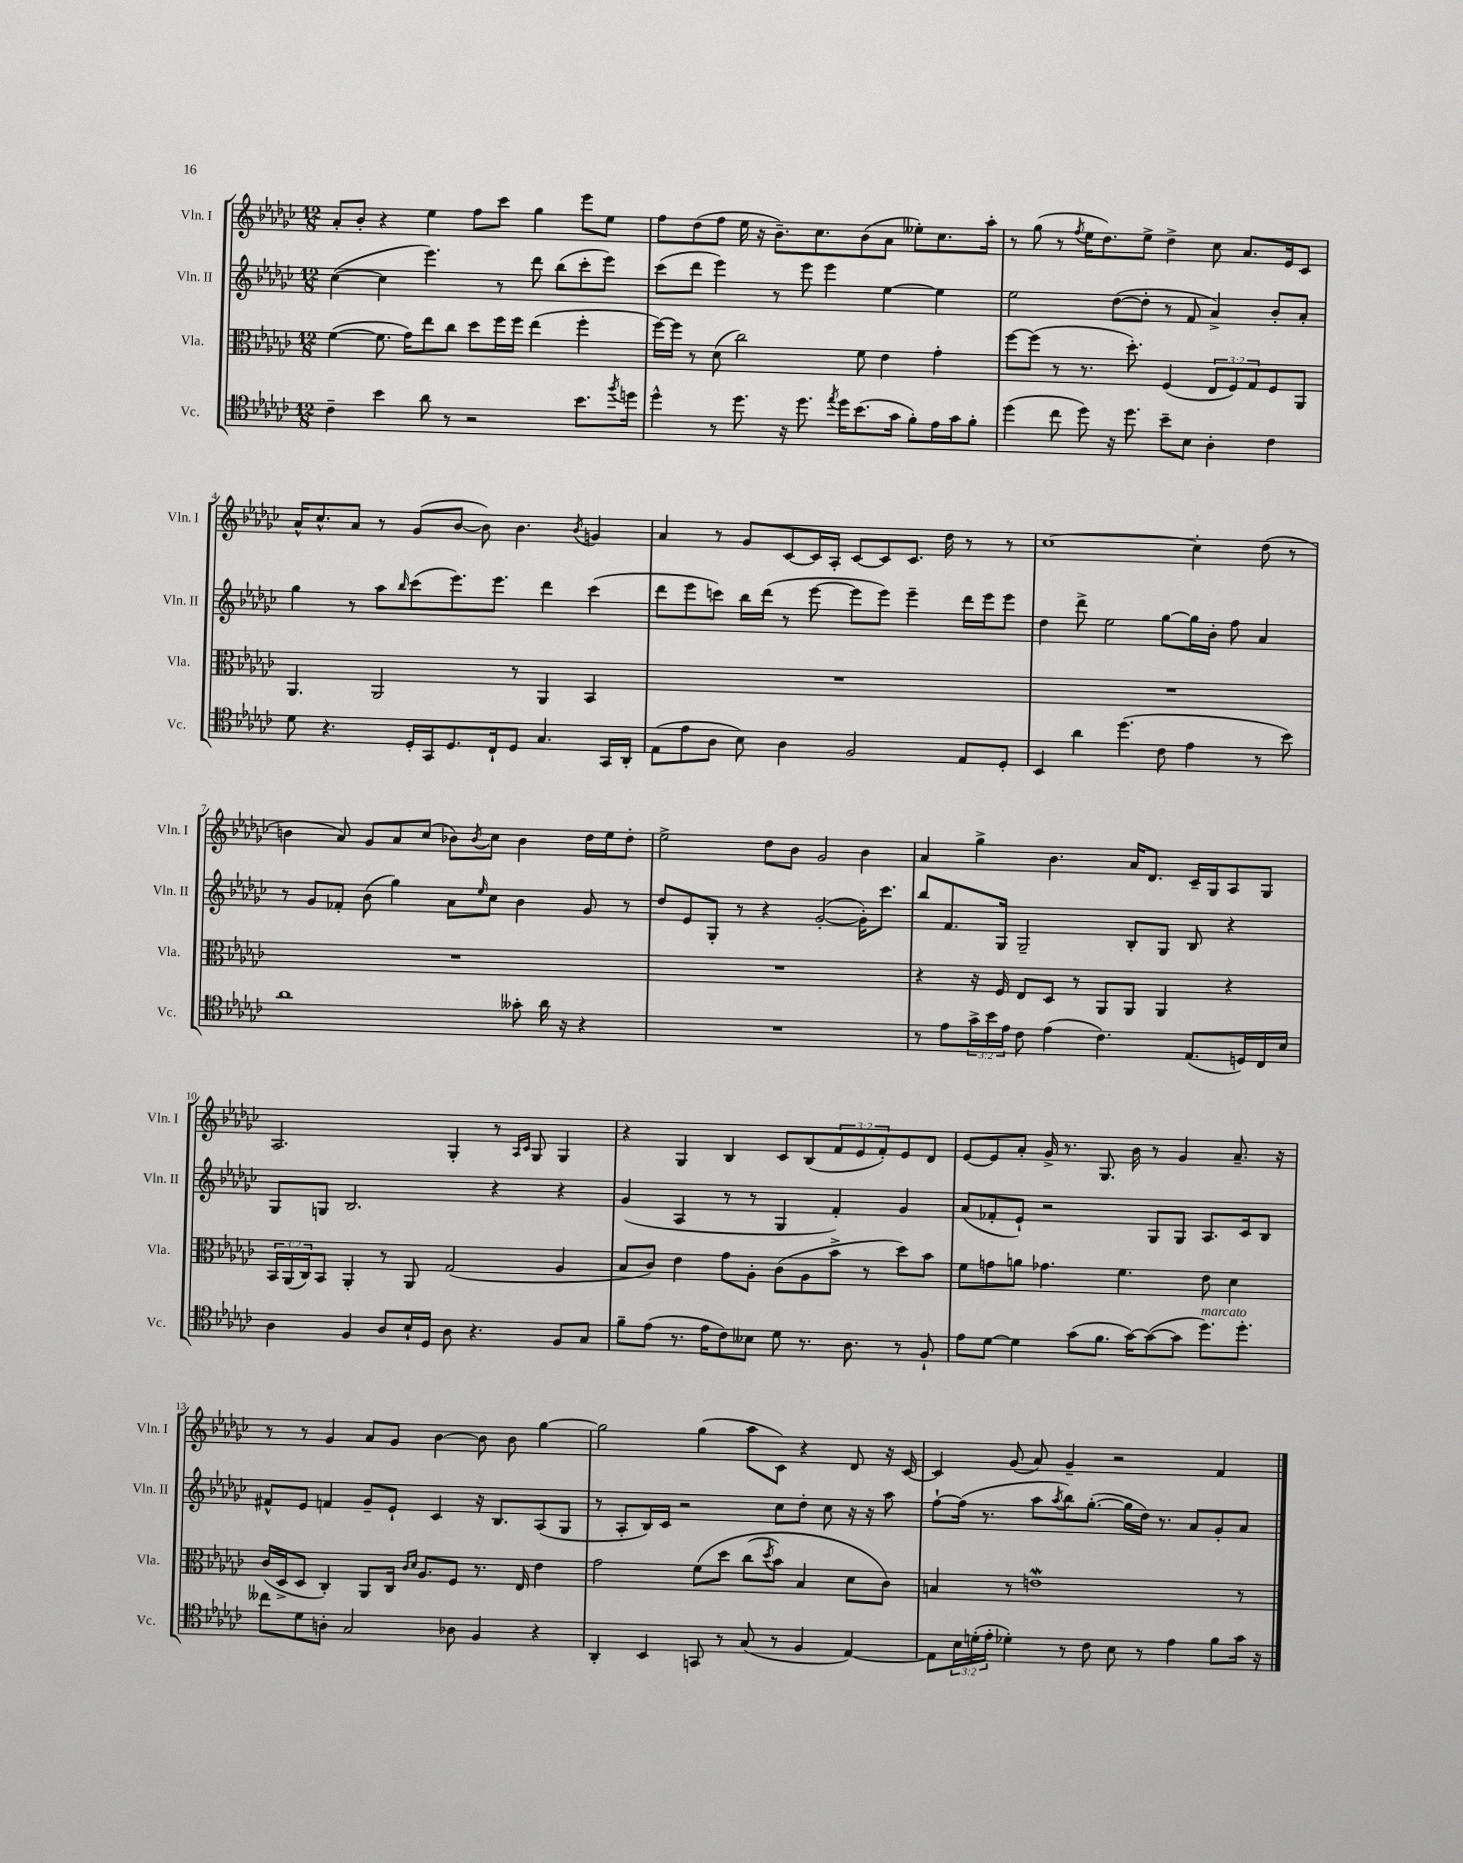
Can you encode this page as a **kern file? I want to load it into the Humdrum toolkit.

**kern	**kern	**kern	**kern
*part4	*part3	*part2	*part1
*staff4	*staff3	*staff2	*staff1
*I"Vc.	*I"Vla.	*I"Vln. II	*I"Vln. I
*I'Vc.	*I'Vla.	*I'Vln. II	*I'Vln. I
*clefC4	*clefC3	*clefG2	*clefG2
*k[b-e-a-d-g-c-]	*k[b-e-a-d-g-c-]	*k[b-e-a-d-g-c-]	*k[b-e-a-d-g-c-]
*M12/8	*M12/8	*M12/8	*M12/8
=1	=1	=1	=1
4c-~\	([4f\	([4cc-\	8a-'/L
.	.	.	8b-'/J
4b-\	8.f\]	4cc-\]	4r
.	16g-\KL)	.	.
8a-\	8ee-\	4.eee-\)	4ee-\
8r	8cc-\J	.	.
2r	8dd-\L	.	8ff\L
.	16ff\L	8r	8ccc-\J
.	16ff\JJ	.	.
.	(4ee-\	8ddd-\	4gg-\
.	.	(8bb-\L	.
8.b-\L	4ff'\	8ccc-'\	8eee-\L
.	.	8eee-\J)	8ee-\J
8qff/	.	.	.
16ddn\Jk	.	.	.
=2	=2	=2	=2
4dd-^^\	[16ff\LL)	(8ccc-\L	8ff\L
.	16ff\JJ]	.	.
.	8r	8ddd-\J	(8dd-\
8r	(8d-\	4eee-\)	8ff\J
8.dd-\	2cc-\)	.	16ee-\
.	.	.	16r
.	.	8r	8.b-~\L)
16r	.	.	.
8.dd-\	.	8eee-\	.
.	.	.	8.cc-\
.	.	4eee-\	.
8qee-/	.	.	.
16dd-\KL	.	.	.
(8.b-\	8f\	.	(8b-\
.	4e-\	[4ee-\	8a-\J
16g-\Jk	.	.	.
8f'\L)	.	.	8ee--X'\L)
16e-\L	4g-'\	4ee-\]	8.cc-\
16g-\J	.	.	.
8f'\J	.	.	.
.	.	.	16aa-'\Jk
=3	=3	=3	=3
(4dd-\	[8ff\L	2ee-\	8r
.	(8ff\J]	.	(8gg-\
8cc-\	8r	.	8r
.	.	.	8qff/
8dd-\)	8.r	.	16ee-\KL
.	.	.	8.dd-\)
16r	.	([8dd-\L	.
8.dd-\	8.dd-'\)	.	.
.	.	8dd-'\J]	8ee-^\J
8b-~\L	(4F/	8r	4dd-^\
8B-\J	.	8f/	.
4A-'\	12E-/L	4a-^/)	8cc-\
.	12F/)	.	.
.	.	.	8.a-/L
.	12G-/	.	.
4c-\	8F/	8b-'/L	.
.	.	.	16e-/k
.	8AA-/J	8a-'/J	8c-/J
!!LO:LB:g=z
=4	=4	=4	=4
8d-\	4.AA-/	4gg-\	16a-^^/KL
.	.	.	8.cc-^^/
4.r	.	.	.
.	.	8r	8a-/J
.	2AA-/	8aa-\L	8r
.	.	16qqbb-/	.
16D-'/LL	.	(8ccc-\	(8g-/L
16GG-/J	.	.	.
8.D-/	.	8.eee-\)	[8b-/J
.	.	.	8b-\])
16C-`/k	.	8.eee-\J	.
8D-/J	8r	.	4.b-\
4.G-/	4AA-/	4ddd-\	.
.	.	.	8qb-/
.	4BB-/	(4ccc-\	4gn/
16GG-/LL	.	.	.
16AA-'/JJ	.	.	.
=5	=5	=5	=5
(8E-\L	1.r	8ddd-\L	4a-/
8e-\	.	8eee-\	.
8A-\J	.	8cccn\J)	8r
8B-\)	.	16bb-\LL	8g-/L
.	.	(16ddd-\JJ	.
4A-\	.	8r	[8c-/
.	.	[8eee-\	16c-/L]
.	.	.	16A-'/JJ
2F/	.	8eee-\L]	[8c-/L
.	.	8eee-\J)	8c-/]
.	.	4eee-~\	8.c-/J
.	.	.	16dd-\
8E-/L	.	16ddd-\LL	8r
.	.	16eee-\J	.
8D-'/J	.	8eee-\J	8r
=6	=6	=6	=6
4BB-/	1.r	4dd-\	[1cc-
4a-\	.	8ddd-^\	.
.	.	2ee-\	.
(4.dd-\	.	.	.
8c-\	.	[8gg-\L	.
4e-\	.	16gg-\L]	4cc-'\]
.	.	16b-'\JJ	.
.	.	8ff\	.
8r	.	4a-/	(8dd-\
8b-\)	.	.	8r
!!LO:LB:g=z
=7	=7	=7	=7
1a-	1.r	8r	4bn\
.	.	8g-/L	.
.	.	8f-X'/J	8a-/)
.	.	(8b-\	8g-/L
.	.	4gg-\)	8a-/
.	.	.	(8cc-/J
.	.	8a-\L	8b-X\L)
.	.	16qqee-/	8qb-/
.	.	8cc-\J	8cc-\J
8g--X'\	.	4b-\	4b-\
16a-\	.	.	.
16r	.	.	.
4r	.	8g-/	16dd-\LL
.	.	.	16ee-\J
.	.	8r	8dd-'\J
=8	=8	=8	=8
1.r	1.r	8dd-/L	2ee-^\
.	.	8e-/	.
.	.	8G-'/J	.
.	.	8r	.
.	.	4r	8dd-\L
.	.	.	8b-\J
.	.	([2g-'/	2g-/
.	.	16g-'\KL])	4b-\
.	.	8.ccc-\J	.
=9	=9	=9	=9
8r	4r	8bb-/L	4a-/
8e-\L	.	8.f/	.
24g-^\L	16r	.	4gg-^\
24b-\	.	.	.
.	16F/	16G-/Jk	.
24e-\JJ	.	.	.
8c-\	8E-/L	2G-~/	.
(4e-\	8D-/J	.	4.b-\
.	8r	.	.
4.c-\)	8AA-/L	.	.
.	8AA-/J	8B-'/L	16a-/KL
.	.	.	8.d-/J
.	4AA-/	8G-/J	.
(8.E-/L	.	8B-/	16c-~/LL
.	.	.	16G-/J
.	4r	4r	8A-/
16Dn/L)	.	.	.
16C-/	.	.	8G-/J
16B-/JJ	.	.	.
!!LO:LB:g=z
=10	=10	=10	=10
4A-\	24BB-/LL	8G-/L	2.A-/
.	(24AA-/	.	.
.	24C-/J)	.	.
.	8BB-/J	8Gn/J	.
4F/	4AA-'/	2.B-/	.
8A-/L	8r	.	.
16B-`/L	8AA-/	.	.
16D-/JJ	.	.	.
8A-\	(2G-/	.	4G-'/
4.r	.	.	.
.	.	4r	8r
.	.	.	16qqA-/LL
.	.	.	16qqc-/JJ
.	.	.	8G-/
8F/L	4A-/	4r	4G-/
8G-/J	.	.	.
=11	=11	=11	=11
8f~\L	8B-/L	(4g-/	4r
(8e-\J	8c-/J)	.	.
8.r	4e-\	4A-/	4G-/
16e-\KL	.	.	.
8c-\)	8g-\L	8r	4B-/
8B--X\J	8A-'\J	8r	.
8d-\	(8c-\L	4G-/	8c-/L
8.r	8A-\	.	(8B-/
.	8b-^\J	4f'/)	12f/
8.A-\	.	.	.
.	.	.	12e-/
.	8r	.	.
.	.	.	12f'/)
8r	8dd-\L)	4g-/	8e-/
8F`/	8b-\J	.	8d-/J
=12	=12	=12	=12
8e-\L	8f\L	(8a-/L	[8e-/L
[8d-\J	8gn\	8f-X'/	8e-/]
4d-\]	8an\J	8e-`/J)	8a-'/J
.	4.g-X\	2r	16g-^/
.	.	.	8.r
(8g-\L	.	.	.
8.f\J	.	.	8.G-/
.	4.f\	.	.
[16g-\KL)	.	.	16b-\
(8g-\_	.	8G-/L	8r
8g-\J]	.	8G-/J	4g-/
!LO:TX:a:i:t=marcato	!	!	!
8.dd-\L)	8e-\	8.A-/L	.
.	4d-\	.	8.a-~/
8.dd-'\J	.	16c-/k	.
.	.	8B-/J	.
.	.	.	16r
!!LO:LB:g=z
=13	=13	=13	=13
8cc--X\L	(16c-/LL	8f#X^^/L	8r
.	16D-^/J	.	.
8d-\	8D-/J	8e-/J	8r
8An'\J	4C-'/)	4fn/	4g-/
2G-/	.	.	.
.	8AA-/L	8g-~/L	8a-/L
.	16C-/Jk	8e-`/J	8g-/J
.	16qqc-/LL	.	.
.	16qqd-/JJ	.	.
.	8.A-/L	.	.
.	.	4c-/	[4b-\
8A-X\	8F/J	.	.
4F/	8.r	16r	8b-\]
.	.	8.B-/L	.
.	.	.	8b-\
.	16E-/	.	.
4r	4e-\	(8A-/	[4gg-\
.	.	8G-/J	.
=14	=14	=14	=14
4AA-'/	2g-\	8r	2gg-\]
.	.	8A-'/L	.
4BB-/	.	16B-/L)	.
.	.	16c-/JJ	.
.	.	2r	.
8GGn/	(8f\L	.	(4gg-\
8r	8dd-\J	.	.
(8G-/	(8cc-\L	.	8aa-\L
.	8qdd-/	.	.
8r	8b-\J)	8cc-\L	8c-\J)
4F/	4B-/	8dd-'\J	4r
.	.	8cc-\	.
[4E-/)	8d-\L	16r	8d-/
.	.	16r	.
.	8c-\J)	8aa-\	16r
.	.	.	[16c-/
=15	=15	=15	=15
8E-\L]	4Bn/	[8ff`\L	4c-/]
24B-\L	.	(16ff\Jk]	.
(24dn'\	.	.	.
.	.	8.r	.
24e-'\JJ	.	.	.
4d-X'\)	8r	.	(8g-/
.	1enW	8aa-\L	8a-/)
.	.	8qaa-/	.
8r	.	8bb-\)	4g-~/
8c-\	.	([8.gg-'\J	.
8B-\	.	.	2r
.	.	16gg-\LL]	.
8r	.	16dd-\JJ)	.
.	.	8.r	.
4e-\	.	.	.
.	.	8a-/L	.
8f\L	.	8g-'/	4f/
16g-\Jk	8r	8a-/J	.
16r	.	.	.
==	==	==	==
*-	*-	*-	*-
